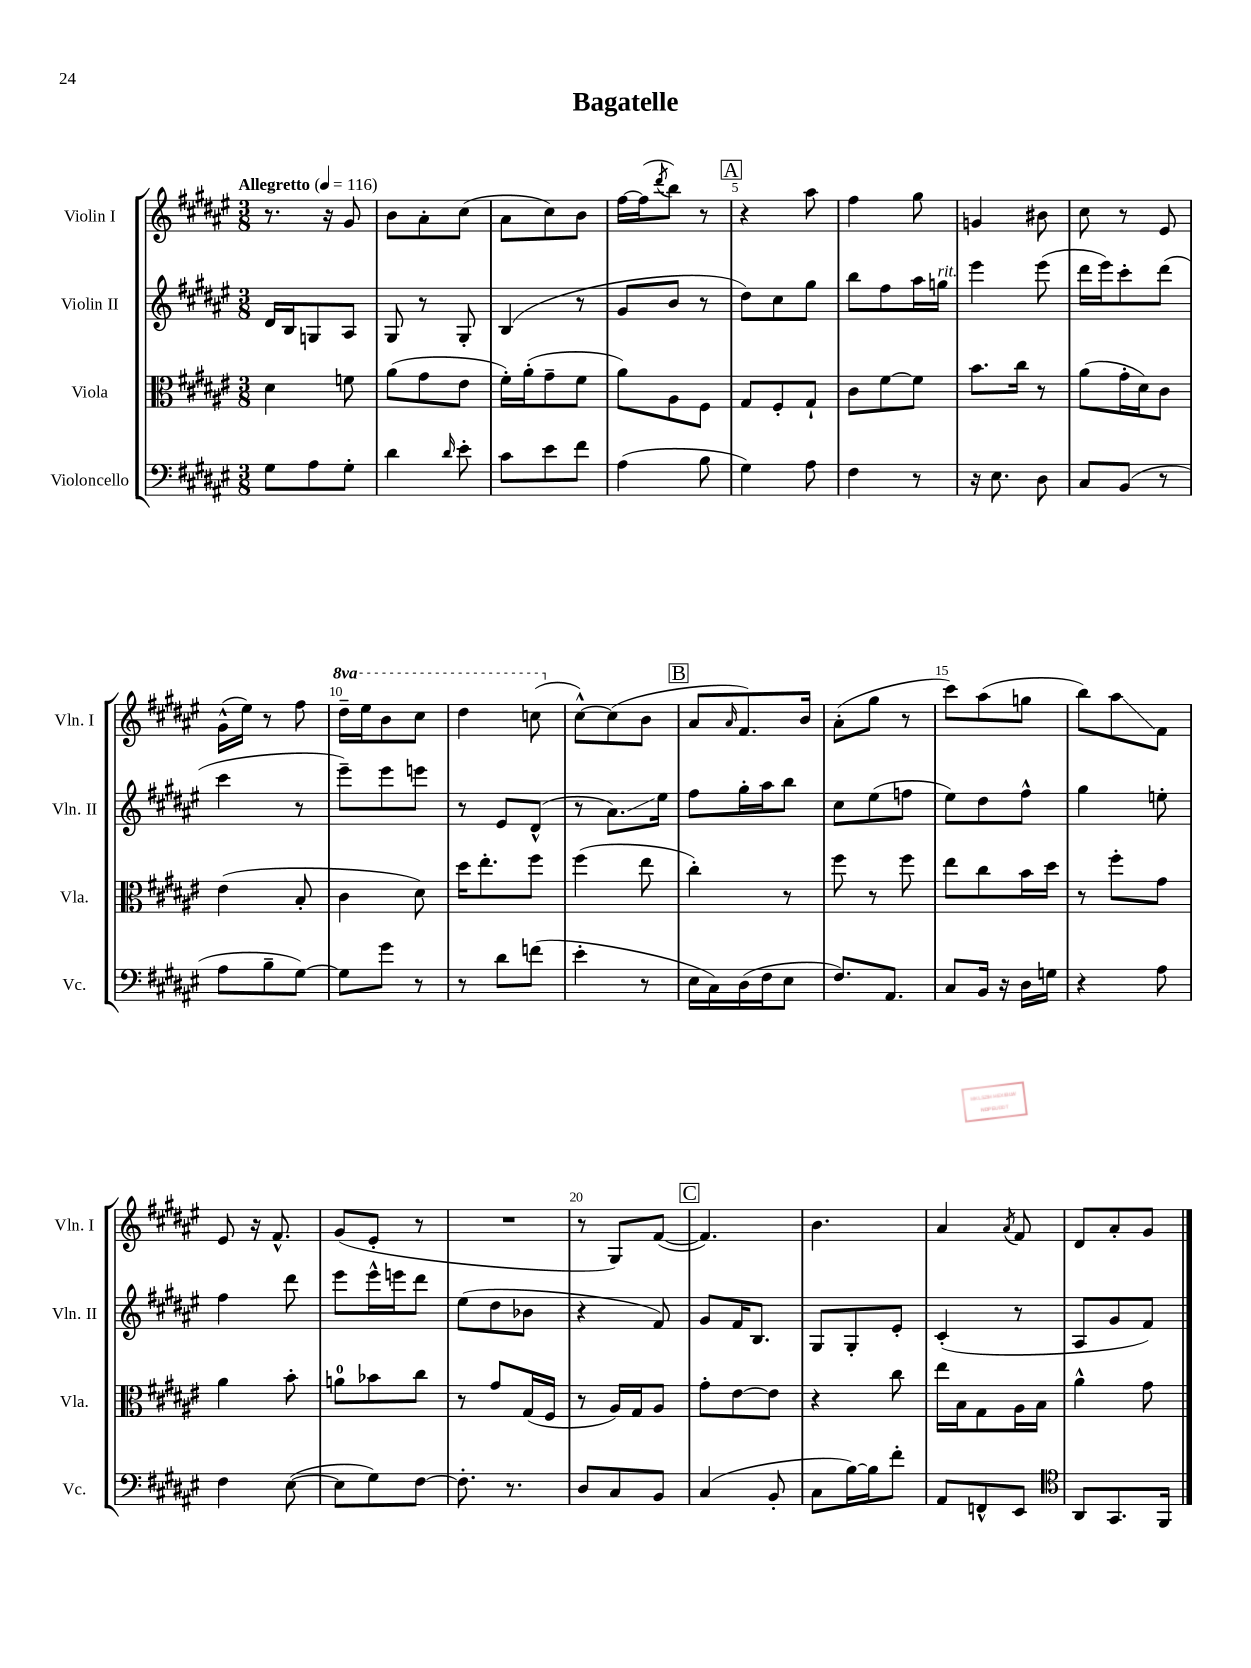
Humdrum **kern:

**kern	**kern	**kern	**kern
*staff4	*staff3	*staff2	*staff1
*clefF4	*clefC3	*clefG2	*clefG2
*k[f#c#g#d#a#e#]	*k[f#c#g#d#a#e#]	*k[f#c#g#d#a#e#]	*k[f#c#g#d#a#e#]
*M3/8	*M3/8	*M3/8	*M3/8
*MM116	*MM116	*MM116	*MM116
8G#	4d#	16d#	8.r
.	.	16B	.
8A#	.	8G	.
.	.	.	16r
8G#'	8f	8A#	8g#
=	=	=	=
4d#	(8a#	8G#	8b
.	8g#	8r	8a#'
16qqd#	.	.	.
8e#'	8e#	8G#'	(8cc#
=	=	=	=
8c#	16f#')	(4B	8a#
.	(16a#'	.	.
8e#	8g#~	.	8cc#)
8f#	8f#	8r	8b
=	=	=	=
(4A#	8a#)	8g#	[16ff#
.	.	.	(16ff#]
.	.	.	8qddd#
.	8A#	8b	8bb)
8B	8F#	8r	8r
=	=	=	=
4G#)	8G#	8dd#)	4r
.	8F#'	8cc#	.
8A#	8G#`	8gg#	8aa#
=	=	=	=
4F#	8c#	8bb	4ff#
.	[8f#	8ff#	.
8r	8f#]	16aa#	8gg#
.	.	16gg	.
=	=	=	=
16r	8.b	4eee#	4g
8.E#	.	.	.
.	16cc#	.	.
8D#	8r	(8eee#	8b#
=	=	=	=
8C#	(8a#	16ddd#	8cc#
.	.	16eee#)	.
(8BB	16g#'	8ccc#'	8r
.	16d#)	.	.
8r	8c#	(8ddd#	8e#
=	=	=	=
8A#	(4e#	4ccc#	(16g#^^
.	.	.	16ee#)
8B~	.	.	8r
[8G#)	8B'	8r	8ff#
=	=	=	=
8G#]	4c#	8eee#~)	16ddd#~
.	.	.	16eee#
8g#	.	8eee#	8bb
8r	8d#)	8eee	8ccc#
=	=	=	=
8r	16dd#	8r	4ddd#
.	8.ee#'	.	.
8d#	.	8e#	.
(8f	8ff#	(8d#^^	(8ccc
=	=	=	=
4e#'	(4ff#	8r	[8cc#^^)
.	.	8.a#)	(8cc#]
8r	8ee#	.	8b
.	.	16ee#	.
=	=	=	=
16E#	4cc#')	8ff#	8a#
16C#)	.	.	.
.	.	.	16qqa#
(16D#	.	16gg#'	8.f#)
16F#	.	16aa#	.
8E#	8r	8bb	.
.	.	.	16b
=	=	=	=
8.F#)	8ff#	8cc#	(8a#'
.	8r	(8ee#	8gg#
8.AA#	.	.	.
.	8ff#	8ff	8r
=	=	=	=
8C#	8ee#	8ee#)	8ccc#)
16BB	8cc#	8dd#	(8aa#
16r	.	.	.
16D#	16b	8ff#^^	8gg
16G	16dd#	.	.
=	=	=	=
4r	8r	4gg#	8bb)
.	8ff#'	.	8aa#
8A#	8g#	8ee'	8f#
=	=	=	=
4F#	4a#	4ff#	8e#
.	.	.	16r
.	.	.	8.f#^^
([8E#	8b'	8ddd#	.
=	=	=	=
8E#]	8a	8eee#	(8g#
8G#)	8b-	16eee#^^	8e#'
.	.	16eee	.
[8F#	8cc#	8ddd#	8r
=	=	=	=
8.F#']	8r	(8ee#	4.r
.	8g#	8dd#	.
8.r	.	.	.
.	(16G#	8b-	.
.	16F#	.	.
=	=	=	=
8D#	8r	4r	8r
8C#	16A#)	.	8G#)
.	16G#	.	.
8BB	8A#	8f#)	([8f#
=	=	=	=
(4C#	8g#'	8g#	4.f#])
.	[8e#	16f#	.
.	.	8.B	.
8BB'	8e#]	.	.
=	=	=	=
8C#	4r	8G#	4.b
[16B)	.	8G#'	.
16B]	.	.	.
8f#'	8cc#	8e#'	.
=	=	=	=
8AA#	16ee#	(4c#'	4a#
.	16B	.	.
8FF^^	8G#	.	.
.	.	.	8qa#
8EE#	16A#	8r	8f#
.	16B	.	.
=	=	=	=
*clefC4	*	*	*
8AA#	4a#^^	8A#	8d#
8.GG#	.	8g#	8a#'
.	8g#	8f#)	8g#
16FF#	.	.	.
==	==	==	==
*-	*-	*-	*-
